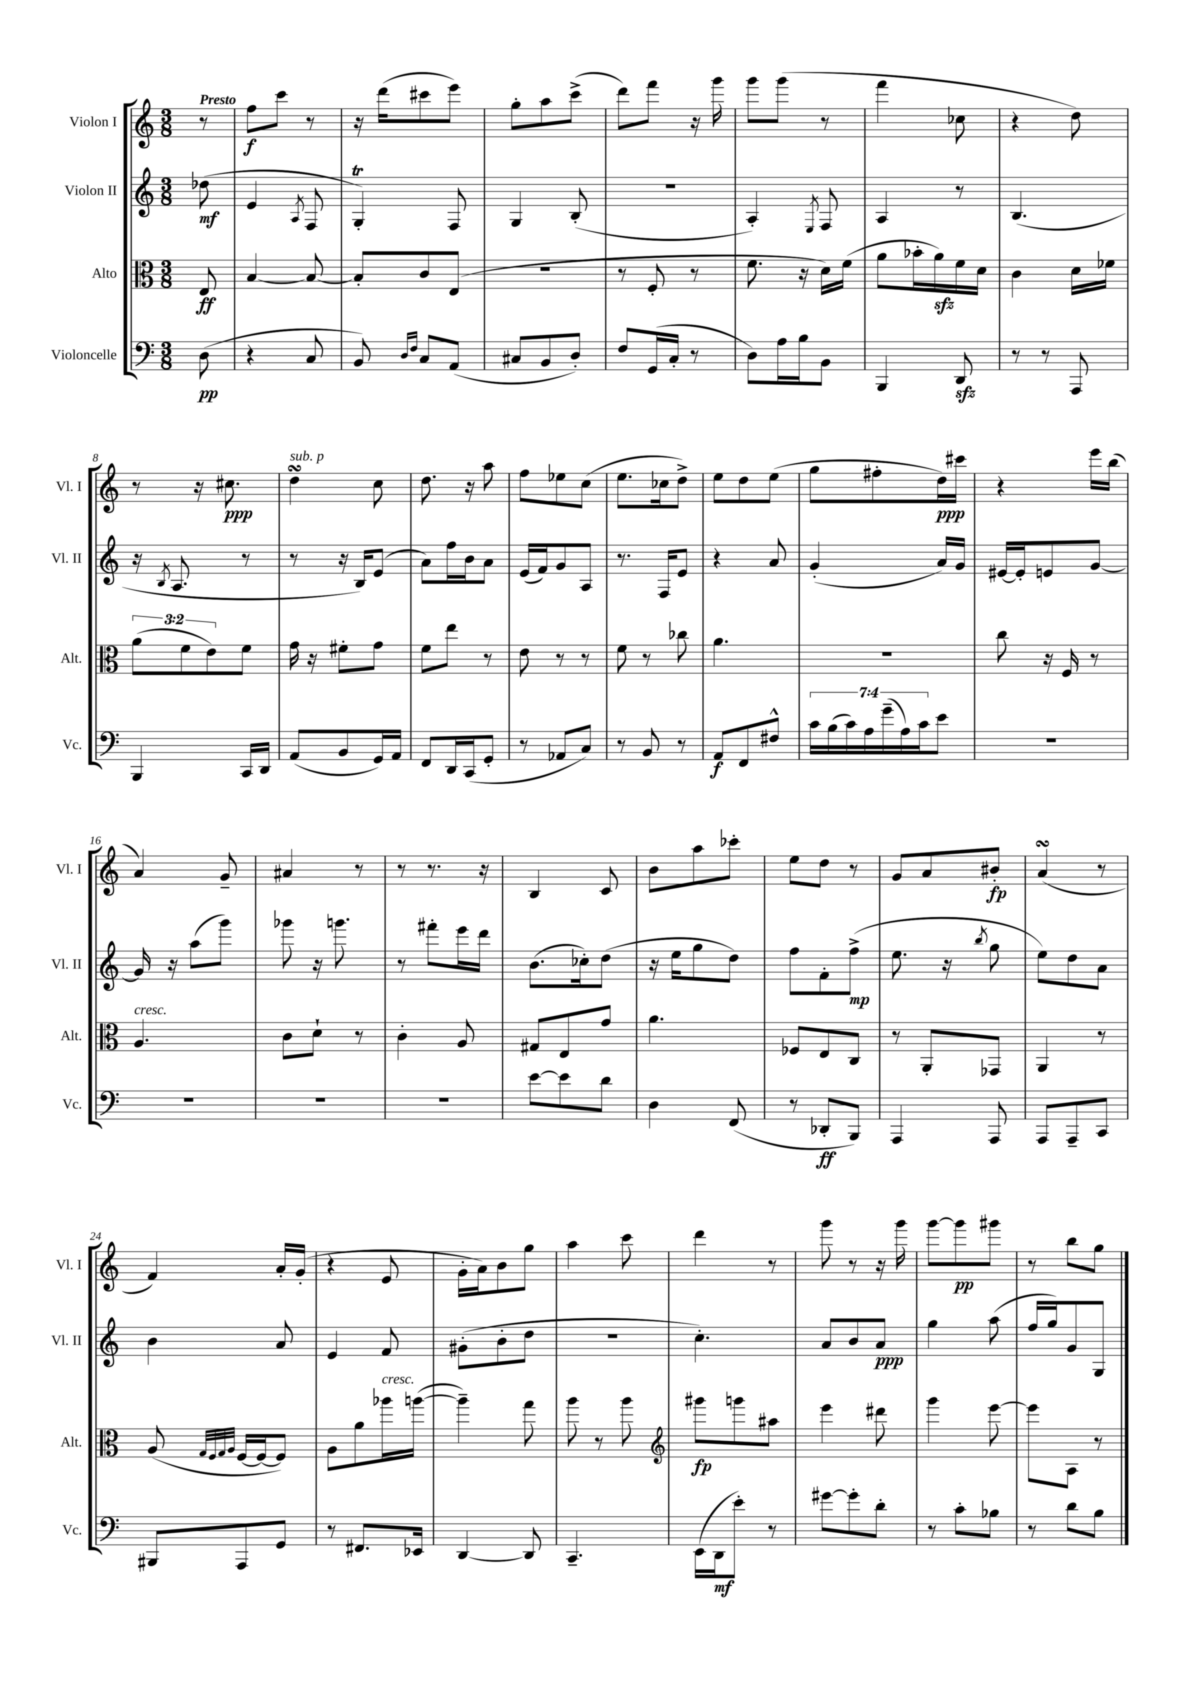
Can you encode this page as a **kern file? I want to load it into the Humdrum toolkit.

**kern	**kern	**kern	**kern
*staff4	*staff3	*staff2	*staff1
*clefF4	*clefC3	*clefG2	*clefG2
*k[]	*k[]	*k[]	*k[]
*M3/8	*M3/8	*M3/8	*M3/8
(8D\	8E/	(8dd-\	8r
=	=	=	=
4r	[4B/	4e/	8ff\L
.	.	.	8ccc\J
.	.	8qA/	.
8C/	8B/_	8F/	8r
=	=	=	=
8BB/)	8B'/]L	4G'/)	16r
.	.	.	(16ddd\LK
16qqD/LL	.	.	.
16qqF/JJ	.	.	.
8C/L	8c/	.	8ccc#\
(8AA/J	(8E/J	8F/	8eee\J)
=	=	=	=
8C#/L	4.r	4G/	8gg'\L
8BB/	.	.	8aa\
8D'/J)	.	(8B'/	(8ccc^\J
=	=	=	=
8F/L	8r	4.r	8ddd\L)
(16GG/L	8F'/	.	8fff\J
16C'/JJ	.	.	.
8r	8r	.	16r
.	.	.	16ggg\
=	=	=	=
8D\L)	8.f\	4A'/)	8ggg\L
16A\L	.	.	(8ggg\J
16B\J	16r	.	.
.	.	8qE/	.
8BB\J	16d\LL)	8F/	8r
.	(16f\JJ	.	.
=	=	=	=
4BBB/	8a\L	4A/	4fff\
.	16b-'\L	.	.
.	16a\)	.	.
8DD/	16f\	8r	8cc-\
.	16d\JJ	.	.
=	=	=	=
8r	4c\	(4.B/	4r
8r	.	.	.
8AAA/	16d\LL	.	8dd\)
.	16f-\JJ	.	.
=	=	=	=
4BBB/	(12a\L	16r	8r
.	.	8qB/	.
.	.	8.A/	.
.	12f\	.	.
.	.	.	16r
.	12e\)	.	.
.	.	.	8.cc#\
16CC/LL	8f\J	8r	.
16DD/JJ	.	.	.
=	=	=	=
(8AA/L	16g\	8r	4dd\
.	16r	.	.
8BB/	8f#'\L	16r	.
.	.	16B/LK)	.
16GG/L)	8g\J	(8e/J	8cc\
16AA/JJ	.	.	.
=	=	=	=
8FF/L	8f\L	8a\L)	8.dd\
16DD/L	8ee\J	16ff\L	.
(16CC/J	.	16b\J	16r
8GG'/J	8r	8a\J	8aa\
=	=	=	=
8r	8e\	(16e/LL	8ff\L
.	.	16f/J)	.
8AA-/L	8r	8g/	8ee-\
8C/J)	8r	8A/J	(8cc\J
=	=	=	=
8r	8f\	8.r	8.ee\L
8BB/	8r	.	.
.	.	16F/LK	16cc-\k
8r	8cc-\	8e/J	8dd^\J)
=	=	=	=
8AA/L	4.a\	4r	8ee\L
8FF/	.	.	8dd\
8F#^^/J	.	8a/	(8ee\J
=	=	=	=
28c\LL	4.r	(4g'/	8gg\L
(28B\	.	.	.
28c\)	.	.	.
28A\	.	.	.
.	.	.	8ff#'\
(28g~\	.	.	.
28A\)	.	.	.
28c\J	.	.	.
8e\J	.	16a/LL)	16dd\L)
.	.	16g/JJ	16ccc#\JJ
=	=	=	=
4.r	8cc\	[16e#/LL	4r
.	.	16e#'/]J	.
.	16r	8e/	.
.	16F/	.	.
.	8r	[8g/J	16eee\LL
.	.	.	(16bb\JJ
=	=	=	=
4.r	4.A/	16g/]	4a/)
.	.	16r	.
.	.	(8aa\L	.
.	.	8ggg\J)	8g~/
=	=	=	=
4.r	8c\L	8ggg-\	4a#/
.	8d`\J	16r	.
.	.	8.ggg\	.
.	8r	.	8r
=	=	=	=
4.r	4c'\	8r	8r
.	.	8fff#'\L	8.r
.	8A/	16eee\L	.
.	.	16ddd\JJ	16r
=	=	=	=
[8e\L	8G#/L	(8.b\L	4B/
8e\]	8E/	.	.
.	.	16cc-'\k)	.
8d\J	8g/J	(8dd\J	8c/
=	=	=	=
4D\	4.a\	16r	8b\L
.	.	16ee\LK	.
.	.	8gg\	8aa\
(8FF/	.	8dd\J)	8ccc-'\J
=	=	=	=
8r	8F-/L	8ff\L	8ee\L
8DD-'/L	8E/	8f'\	8dd\J
8BBB/J)	8C/J	(8ff^\J	8r
=	=	=	=
4AAA/	8r	8.ee\	8g/L
.	8AA'/L	.	8a/
.	.	16r	.
.	.	8qbb/	.
8AAA/	8GG-/J	8gg\	8b#'/J
=	=	=	=
8AAA/L	4AA/	8ee\L)	(4a/
8AAA~/	.	8dd\	.
8CC/J	8r	8a\J	8r
=	=	=	=
8BBB#/L	(8A/	4b\	4f/)
.	32qqG/LLL	.	.
.	32qqF/	.	.
.	32qqG/	.	.
.	32qqA/JJJ	.	.
8AAA/	[16F/LL	.	.
.	16F/_J	.	.
8GG/J	8F/]J)	8a/	16a'/LL
.	.	.	(16g'/JJ
=	=	=	=
8r	8A\L	4e/	4r
8.FF#/L	8a\	.	.
.	16aa-\L	8f/	8e/
16EE-/Jk	([16aa\JJ	.	.
=	=	=	=
[4DD/	4aa~\])	(8g#'\L	16g'\LL
.	.	.	16a\J)
.	.	8b'\	8b\
8DD/]	8gg\	8dd\J	8gg\J
=	=	=	=
4.CC~/	8aa\	4.r	4aa\
.	8r	.	.
.	8aa\	.	8ccc\
=	=	=	=
*	*clefG2	*	*
(16EE\LL	8ggg#\L	4.cc'\)	4ddd\
16DD\J	.	.	.
8e'\J)	8ggg\	.	.
8r	8aa#\J	.	8r
=	=	=	=
[8g#\L	4eee\	8a/L	8ggg\
8g#'\]	.	8b/	8r
8d'\J	8ddd#\	8a/J	16r
.	.	.	16ggg\
=	=	=	=
8r	4ggg\	4gg\	[8ggg\L
8c'\L	.	.	8ggg\]
8B-\J	[8eee\	(8aa\	8ggg#\J
=	=	=	=
8r	8eee\]L	16ff/LL	8r
.	.	16gg/J)	.
8d\L	8A\J	8g/	8bb\L
8B\J	8r	8G/J	8gg\J
==	==	==	==
*-	*-	*-	*-
